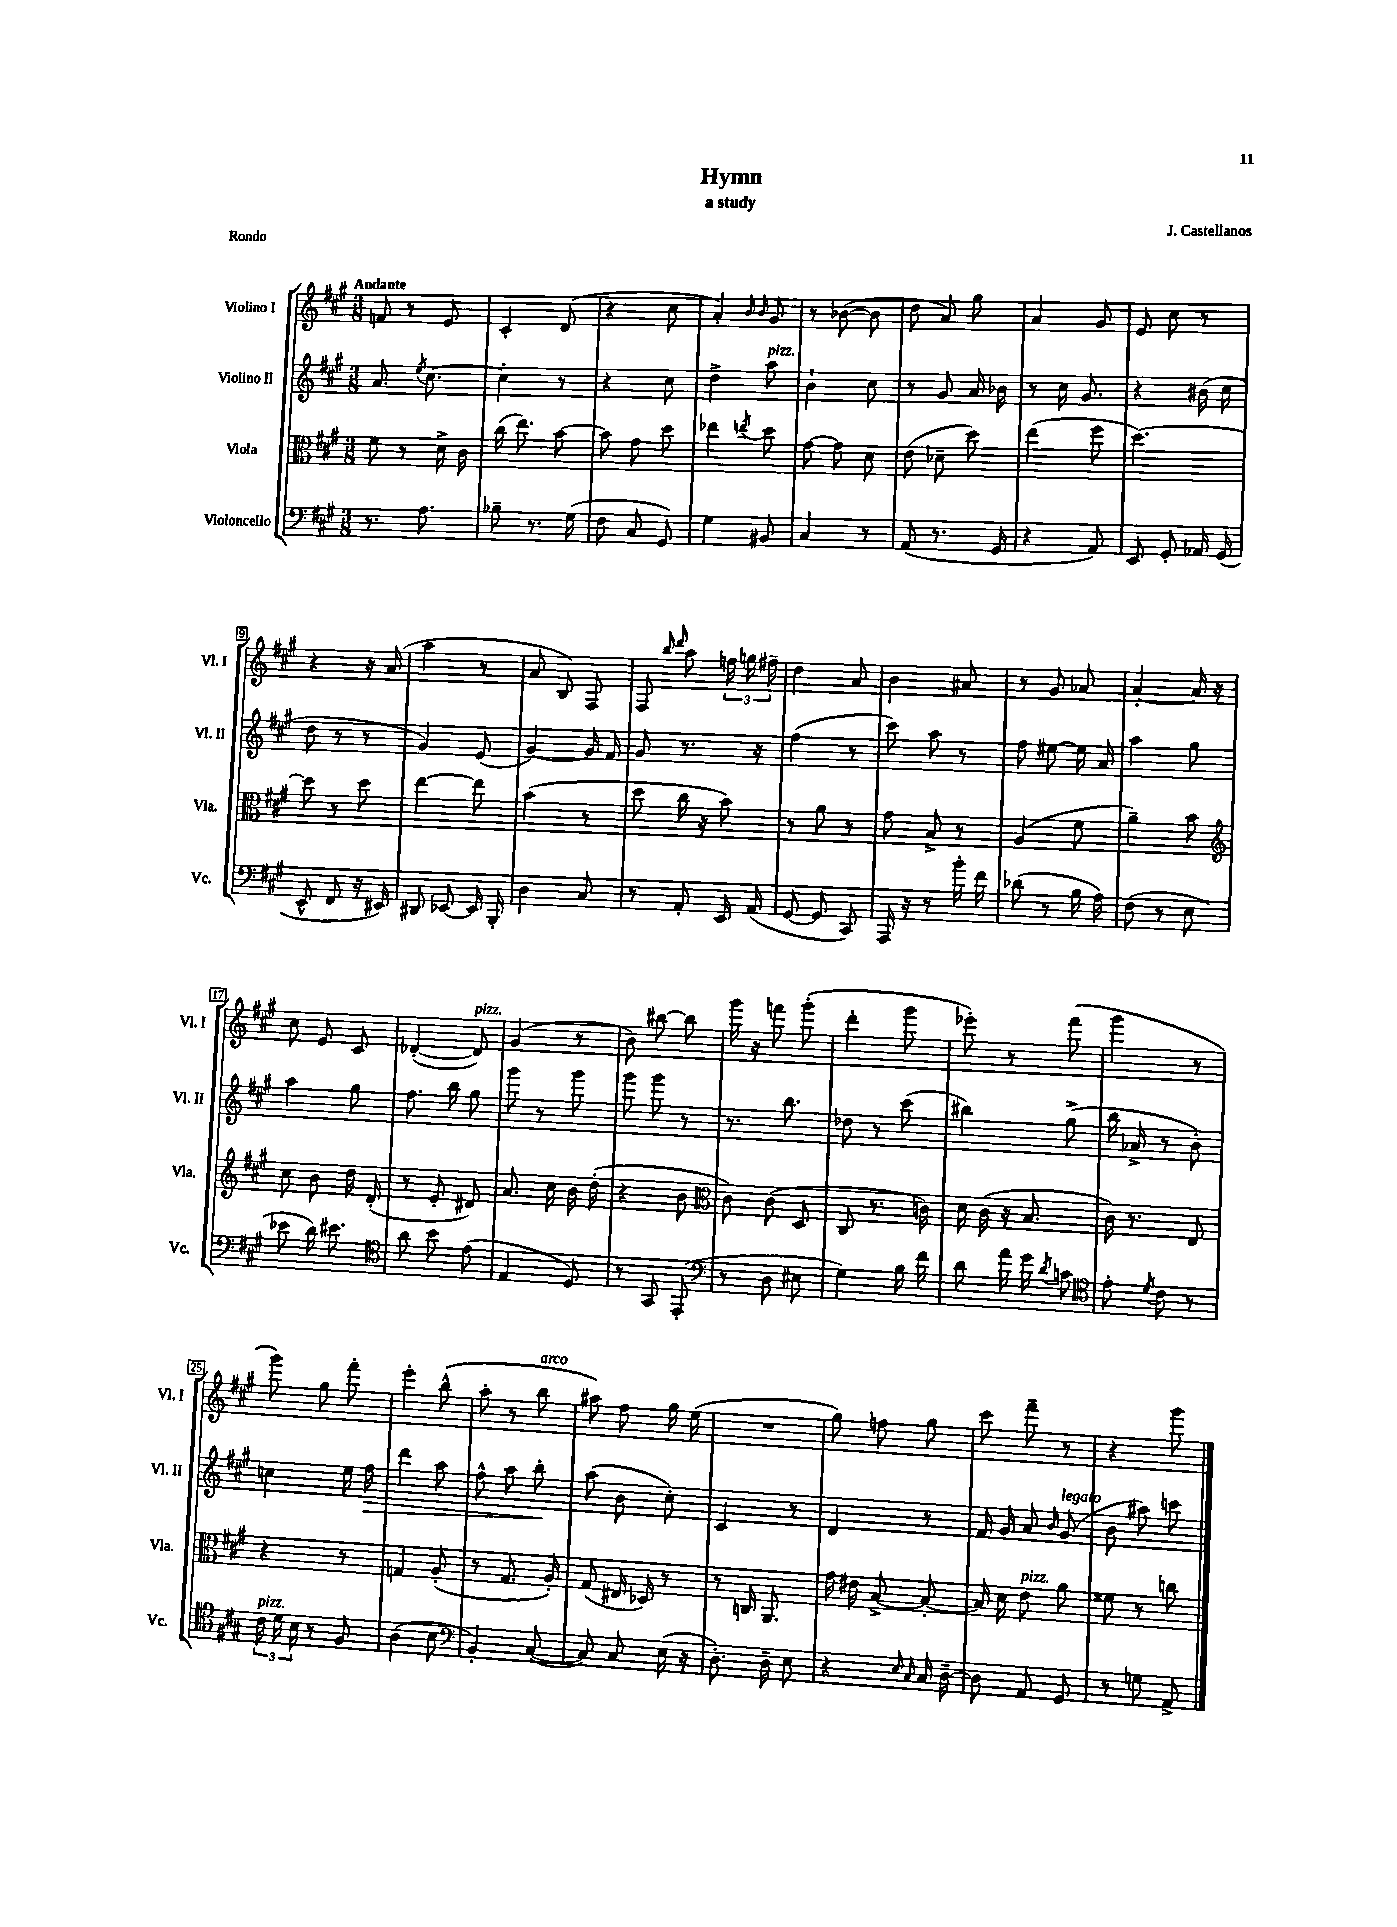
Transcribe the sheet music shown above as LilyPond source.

\header { title = "Hymn" composer = "J. Castellanos" subtitle = "a study" piece = "Rondo" }
<<
\new StaffGroup <<
\new Staff = "s0" \with { instrumentName = "Violino I" shortInstrumentName = "Vl. I" } {
    \clef treble \key a \major \numericTimeSignature \time 3/8 \tempo "Andante"
    \autoBeamOff f'8 r8 e'8 |
    cis'4-. d'8( |
    r4 cis''8 |
    a'4-.) \grace { b'16 b'16 } gis'8 |
    r8 bes'8~( bes'8 |
    d''8 a'8) gis''8 |
    a'4 gis'8 |
    e'8 cis''8 r8 |
    r4 r16 a'16( |
    a''4 r8 |
    a'8 b8) fis8 |
    fis8 \grace { b''16 d'''16 } a''8 \tuplet 3/2 { f''16 g''16 fis''16-- } |
    d''4 a'8 |
    b'4 ais'8 |
    r8 gis'8 aes'8 |
    a'4~-. a'16 r16 |
    cis''8 e'8 cis'8 |
    des'4~-.( des'8^\markup { \italic "pizz." }) |
    gis'4( r8 |
    b'8) bis''8~ bis''8 |
    gis'''16 r16 f'''8 gis'''8-.( |
    d'''4-. gis'''8 |
    ees'''8-.) r8 fis'''8( |
    gis'''4 r8 |
    gis'''8) gis''8 fis'''8-. |
    e'''4-. b''8-^( |
    a''8-. r8 b''8^\markup { \italic "arco" } |
    ais''8) fis''8 gis''16 e''16( |
    R4. |
    gis''8) f''8 gis''8 |
    cis'''8 fis'''8-- r8 |
    r4 gis'''8 \bar "|." |
}
\new Staff = "s1" \with { instrumentName = "Violino II" shortInstrumentName = "Vl. II" } {
    \clef treble \key a \major \numericTimeSignature \time 3/8
    \autoBeamOff a'8. \acciaccatura { e''8 } cis''8.~ |
    cis''4-. r8 |
    r4 cis''8 |
    d''4-> a''8^\markup { \italic "pizz." } |
    b'4-! cis''8 |
    r8 gis'8 a'16 bes'16 |
    r8 cis''16 gis'8. |
    r4 bis'16( cis''16 |
    d''8 r8 r8 |
    gis'4) e'8( |
    gis'4~) gis'16 fis'16 |
    gis'8 r8. r16 |
    fis''4( r8 |
    cis'''8) a''8 r8 |
    fis''8 eis''8~ eis''16 a'16 |
    a''4 gis''8 |
    a''4 gis''8 |
    fis''8. b''16 gis''8 |
    gis'''8 r8 gis'''8 |
    gis'''8 gis'''8 r8 |
    r8. b''8. |
    des''8 r8 cis'''8( |
    bis''4) gis''8->( |
    b''16 aes'16-> r8 b'8-.) |
    c''4 e''16 fis''16\> |
    d'''4 a''8 |
    fis''8-^ a''8 b''8-.\! |
    a''8( b'8 cis''8-.) |
    cis'4 r8 |
    d'4 r8 |
    fis'16 gis'16 a'8 \grace { b'16 } gis'8^\markup { \italic "legato" }( |
    b'8 ais''8) c'''8 \bar "|." |
}
\new Staff = "s2" \with { instrumentName = "Viola" shortInstrumentName = "Vla." } {
    \clef alto \key a \major \numericTimeSignature \time 3/8
    \autoBeamOff fis'8 r8 d'16-> cis'16 |
    cis''16( e''8.) b'8~ |
    b'8 gis'8 d''8 |
    ees''4 \acciaccatura { e''8 } d''8 |
    gis'8~ gis'8 d'8 |
    e'8( des'8-- d''8) |
    e''4( fis''8 |
    d''4.~) |
    d''8 r8 d''8 |
    e''4~ e''8 |
    b'4( r8 |
    d''8 cis''16 r16 b'8) |
    r8 a'8 r8 |
    gis'8 b8-> r8 |
    a4( fis'8 |
    a'4--) b'8 |
    \clef treble cis''8 b'8 d''16 d'16-.( |
    r8 e'8-. dis'8) |
    a'8. cis''16 b'16 d''16-.( |
    r4 b'8 |
    \clef alto cis'8) cis'8( d8 |
    cis8 r8. c'16) |
    d'16 cis'16( r16 b8. |
    cis'16) r8. e8 |
    r4 r8 |
    g4 a8-.( |
    r8 gis8. a16-.) |
    gis8( eis16 des16) r8 |
    r8 c16 a,8. |
    gis'16 eis'16 b8~-> b8~-. |
    b16 d'16 e'8^\markup { \italic "pizz." } a'8 |
    fisis'8 r8 c''8 \bar "|." |
}
\new Staff = "s3" \with { instrumentName = "Violoncello" shortInstrumentName = "Vc." } {
    \clef bass \key a \major \numericTimeSignature \time 3/8
    \autoBeamOff r8. a8. |
    bes8-- r8. gis16( |
    fis8 cis8 gis,8) |
    gis4 bis,8 |
    cis4 r8 |
    a,8( r8. gis,16 |
    r4 a,8) |
    e,8 gis,8-. aes,16 gis,16( |
    e,8-^ fis,8 r16 eis,16) |
    dis,8 ees,8~ ees,16 b,,16-. |
    d4 cis8 |
    r8 a,8-. e,16 a,16( |
    gis,8~ gis,8 cis,8) |
    a,,16 r16 r8 b'16-. fis'16 |
    des'8( r8 b16 a16) |
    fis8( r8 e8 |
    ees'8 d'16) eis'8. |
    \clef tenor a'8 b'8 e'8( |
    e4 d8) |
    r8 gis,8 e,8-.( |
    \clef bass r8 d8 eis8 |
    gis4) b16 fis'16 |
    d'8 a'16 gis'16 \acciaccatura { d'8 } c'8 |
    \clef tenor e'8-. \acciaccatura { d'8 } cis'8 r8 |
    \tuplet 3/2 { cis'16^\markup { \italic "pizz." } d'16 b16 } r8 fis8 |
    a4( b8 |
    \clef bass b,4-.) cis8~( |
    cis8) cis8 e16( r16 |
    d8.-.) d16-- e8 |
    r4 \grace { e16 cis16 } cis16 d16~-- |
    d8 a,8 gis,8 |
    r8 g8 a,8-> \bar "|." |
}
>>
>>
\layout { \context { \Score \override BarNumber.stencil = #(make-stencil-boxer 0.1 0.3 ly:text-interface::print) } }
